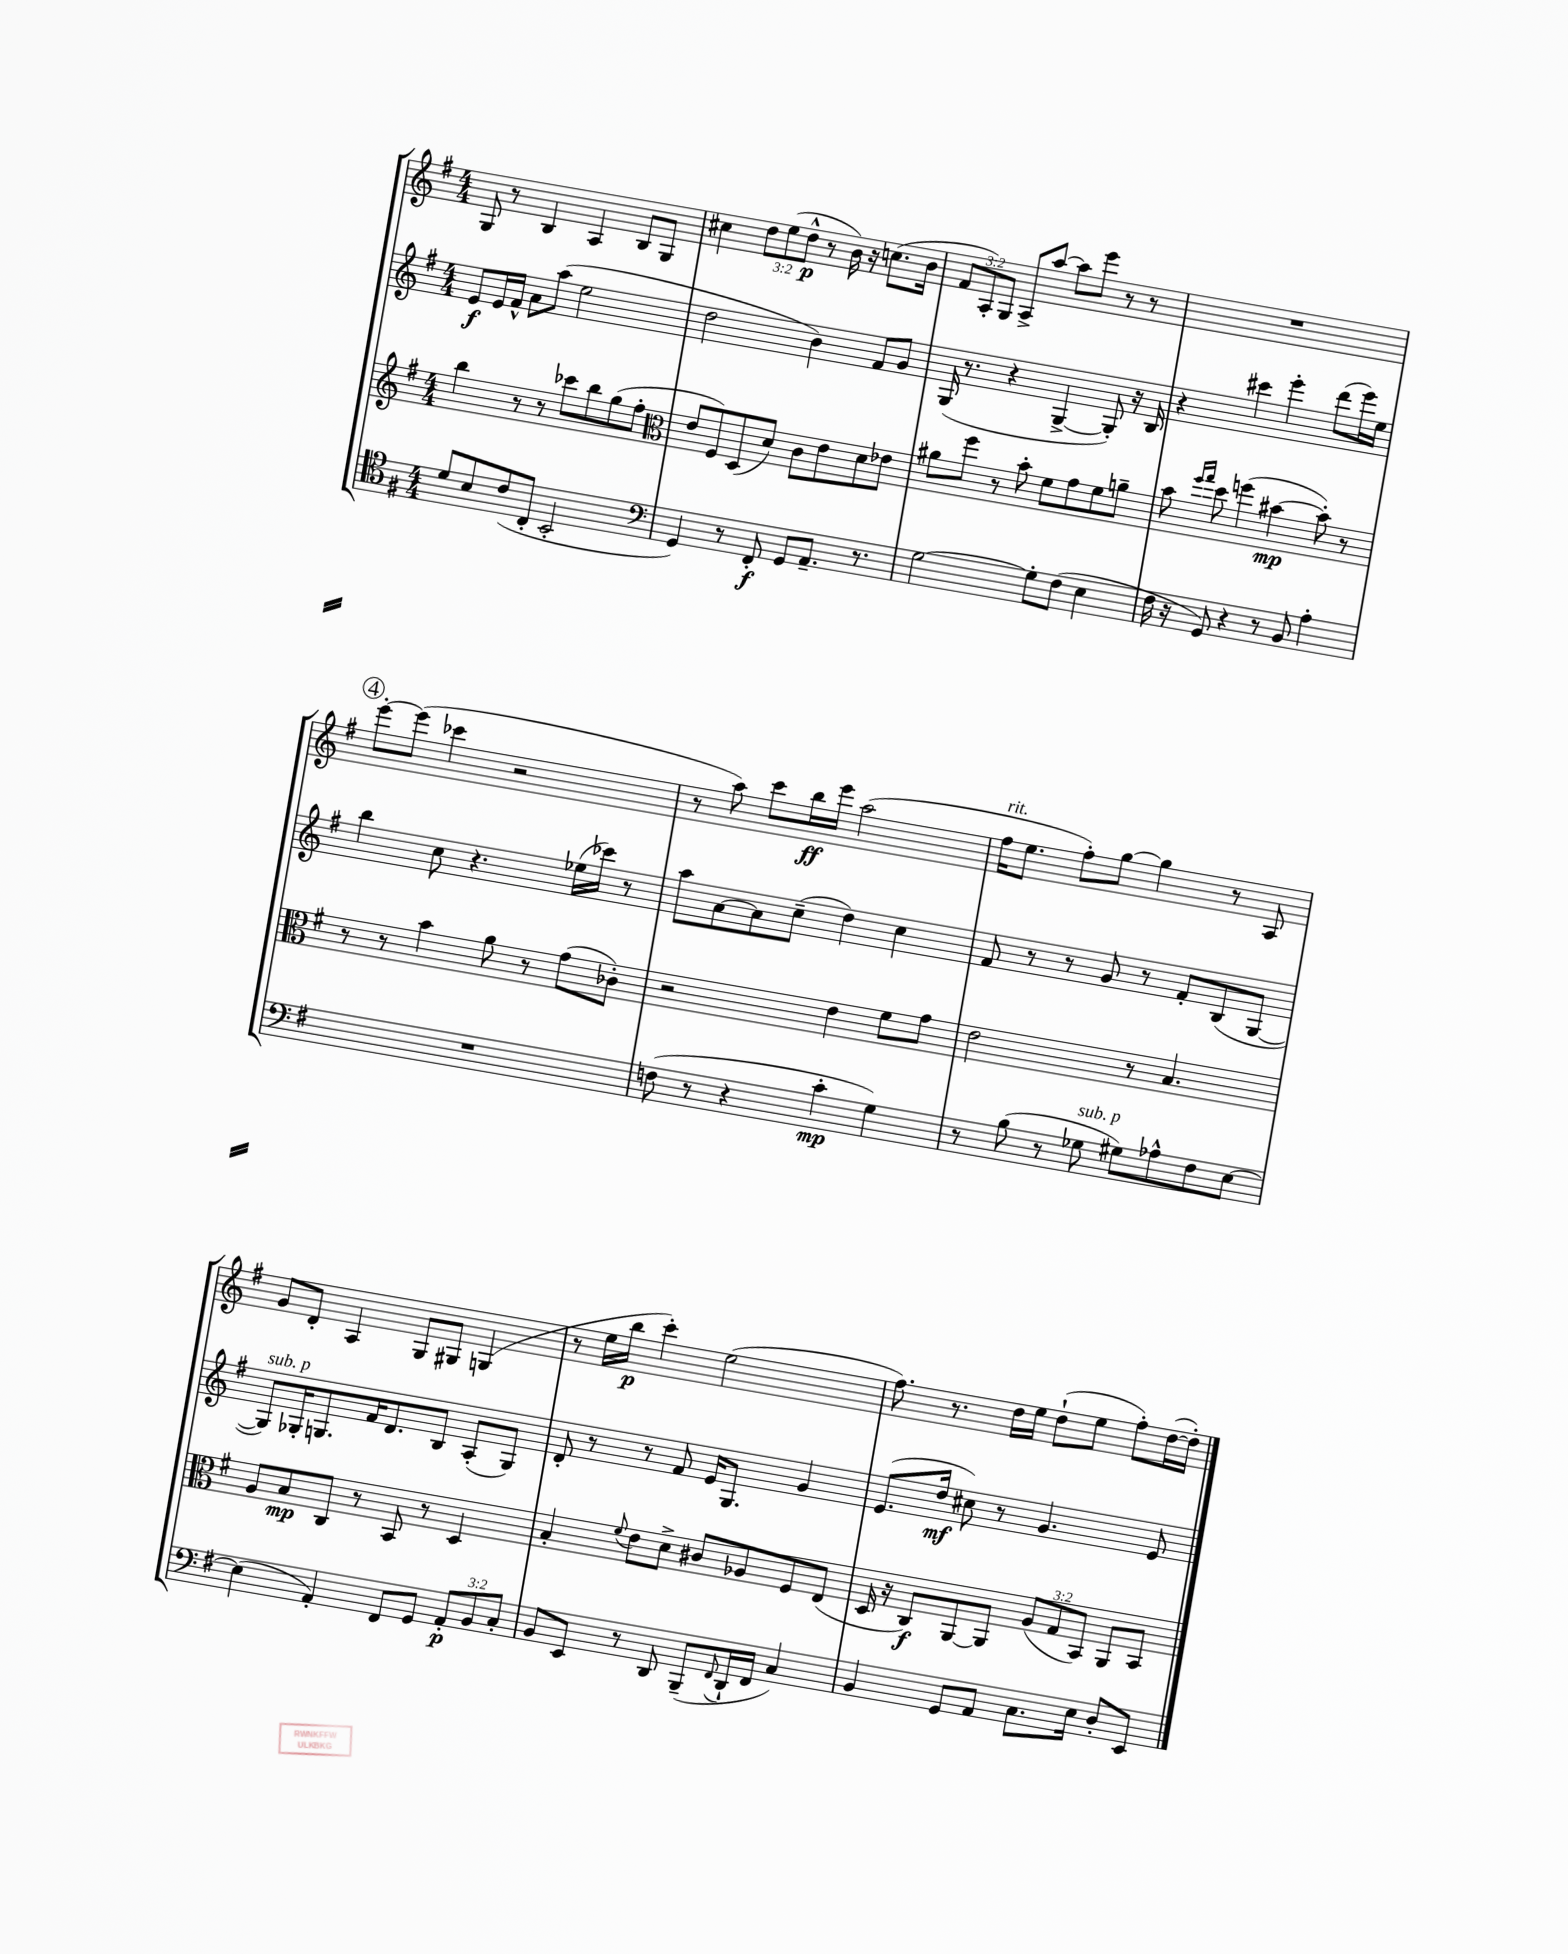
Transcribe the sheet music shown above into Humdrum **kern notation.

**kern	**kern	**kern	**kern
*staff4	*staff3	*staff2	*staff1
*clefC4	*clefG2	*clefG2	*clefG2
*k[f#]	*k[f#]	*k[f#]	*k[f#]
*M4/4	*M4/4	*M4/4	*M4/4
8d	4bb	8e	8G
8B	.	16e	8r
.	.	16f#^^	.
(8c	8r	8a	4B
8C'	8r	(8aa	.
2BB'	8ccc-	2ee	4A
.	8bb	.	.
.	(8gg	.	8B
.	8ff#'	.	8G
=	=	=	=
*clefF4	*clefC3	*	*
4GG)	8e	2dd	4cc#
.	8F#)	.	.
8r	(8D	.	12dd
.	.	.	(12ee
8FF#'	8d)	.	.
.	.	.	12dd^^
8GG	8c	4b)	8r
8.AA~	8e	.	16b)
.	.	.	16r
.	8d	8f#	(8.cc
8.r	.	.	.
.	8e-	8g	.
.	.	.	16b
=	=	=	=
[2G	8a#	(16G	12f#
.	.	8.r	.
.	.	.	12A')
.	8ff#	.	.
.	.	.	12G
.	8r	4r	8A^
.	8b'	.	[8aa
8G']	8f#	[4G^	8aa]
(8F#	8g	.	8eee
4E	8f#	8G'])	8r
.	8a~	16r	8r
.	.	16B	.
=	=	=	=
16F#	8b	4r	1r
16r	.	.	.
.	16qqff#	.	.
.	16qqgg	.	.
8GG)	8dd	.	.
4r	(4ff	4ccc#	.
8r	[4b#	4eee'	.
8BB	.	.	.
4A'	8b#'])	(8ddd	.
.	8r	16eee)	.
.	.	16ee	.
=	=	=	=
1r	8r	4bb	[8eee'
.	8r	.	(8eee]
.	4b	8cc	4ccc-
.	.	4.r	.
.	8a	.	2r
.	8r	.	.
.	(8g	(16ee-	.
.	.	16ccc-)	.
.	8c-')	8r	.
=	=	=	=
(8F	2r	8aa	8r
8r	.	[8a	8aa)
4r	.	8a]	8ccc
.	.	(8cc~	16bb
.	.	.	16eee
4c'	4e	4dd)	(2aa
4G)	8f#	4cc	.
.	8g	.	.
=	=	=	=
8r	2e	8f#	16ff#
.	.	.	8.ee
(8B	.	8r	.
8r	.	8r	8ff#')
8G-	.	8g	[8gg
8G#)	8r	8r	4gg]
8A-^^	4.B	8f#'	.
8F#	.	(8B	8r
[8E	.	[8G	8A
=	=	=	=
(4E]	8A	8G])	8g
.	8B	16G-'	8d'
.	.	8.G	.
4AA')	8C	.	4A
.	8r	16f#	.
.	.	8.d	.
8FF#	8BB	.	8G
8GG	8r	8B	8G#
12AA'	4D	(8A'	(4G
12BB	.	.	.
.	.	8G)	.
12C'	.	.	.
=	=	=	=
8BB	4B'	8d'	8r
8EE	.	8r	16ee
.	.	.	16bb
.	8qqf#	.	.
8r	8e	8r	4ccc')
8DD	8d^	8f#	.
(8BBB~	8c#	16e	(2ee
.	.	8.G	.
8qqFF#	.	.	.
16DD`	8A-	.	.
16FF#	.	.	.
4C)	8F#	4g	.
.	(8E	.	.
=	=	=	=
4BB	16D	(8.e	8.ff#)
.	16r	.	.
.	8C)	.	.
.	.	16dd	8.r
8GG	[8AA	8cc#)	.
8AA	8AA]	8r	16dd
.	.	.	16ee
8.C	(12A	4.g	(8dd`
.	12G	.	.
.	.	.	8ee
.	12BB)	.	.
16E	.	.	.
8D'	8AA	.	8ff#')
8EE	8BB	8e	([16dd
.	.	.	16dd'])
==	==	==	==
*-	*-	*-	*-
